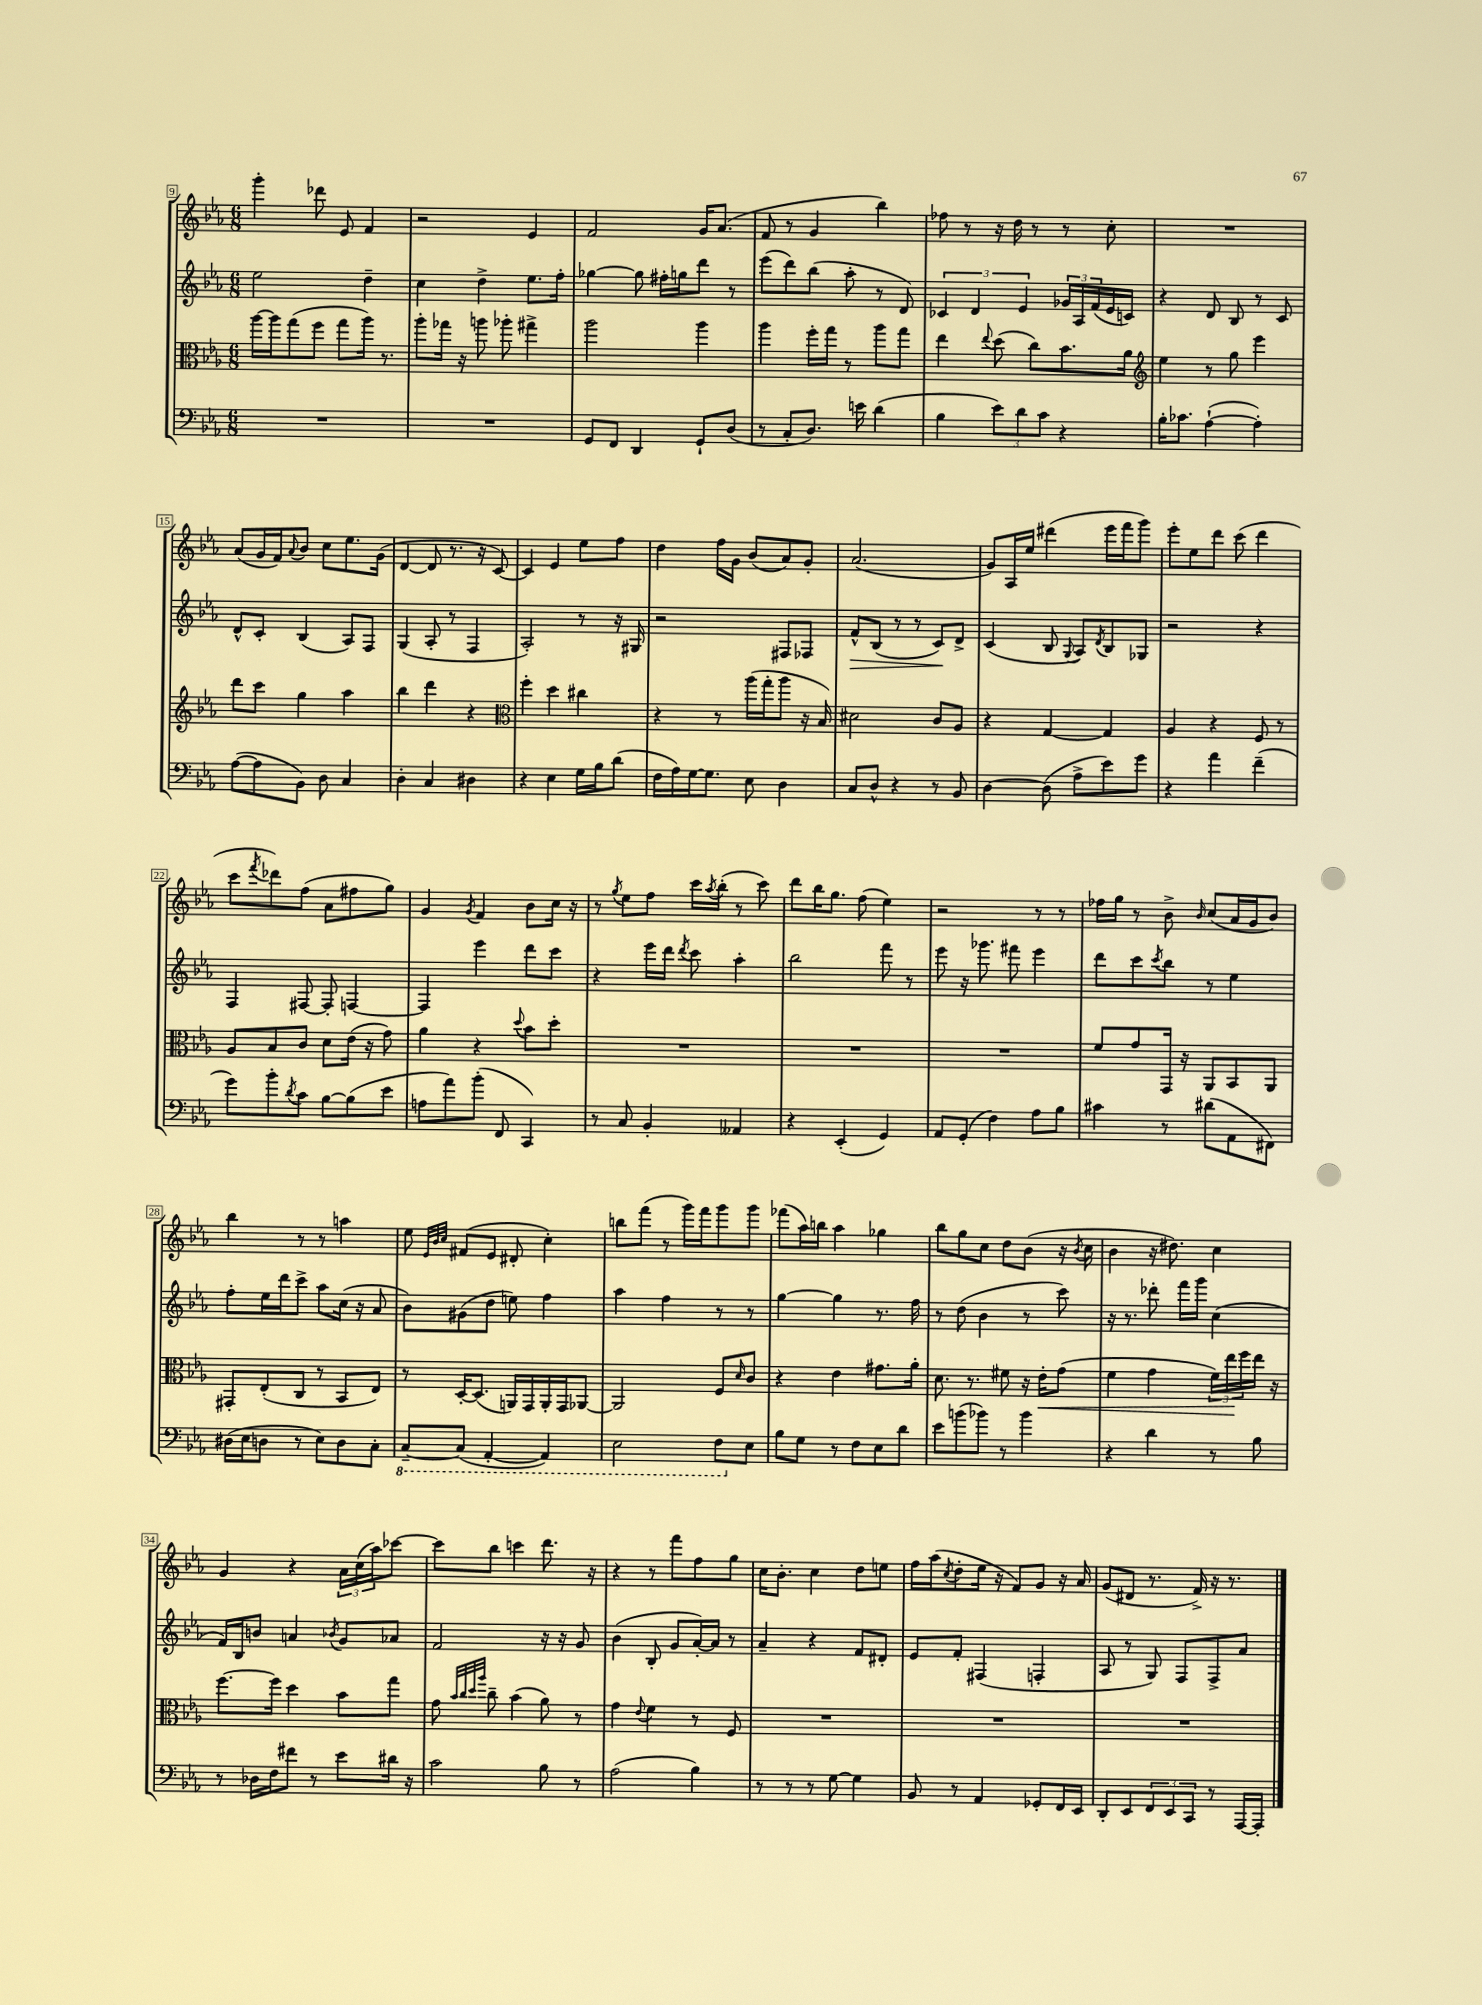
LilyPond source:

<<
\new StaffGroup <<
\new Staff = "s0" {
    \clef treble \key ees \major \numericTimeSignature \time 6/8
    g'''4-. des'''8 ees'8 f'4 |
    r2 ees'4 |
    f'2 g'16 aes'8.( |
    f'8 r8 g'4 bes''4) |
    fes''8 r8 r16 d''16 r8 r8 c''8-. |
    R2. |
    aes'8( g'16 f'16) \appoggiatura { aes'8 } bes'8 c''8 ees''8. g'16( |
    d'4~ d'8 r8. r16 c'8~) |
    c'4 ees'4 ees''8 f''8 |
    d''4 f''16 g'16 bes'8( aes'8) g'8-. |
    aes'2.( |
    g'8) aes16 ees''16 dis'''4( ees'''16 f'''16 g'''8) |
    ees'''8-. ees''8 d'''8 c'''8( d'''4 |
    c'''8 \acciaccatura { f'''8 } des'''8) f''8( aes'8 fis''8 g''8) |
    g'4 \acciaccatura { g'8 } f'4 bes'8 c''16 r16 |
    r8 \acciaccatura { g''8 } ees''8 f''8 c'''16 \acciaccatura { aes''8 } bes''16-.( r8 c'''8) |
    d'''8 bes''16 g''8. f''8( ees''4) |
    r2 r8 r8 |
    fes''16 g''16 r8 bes'8-> \grace { bes'16 } c''8( aes'16 g'16 bes'8) |
    bes''4 r8 r8 a''4 |
    ees''8 \grace { ees'32 bes'32 c''32 } fis'8( ees'8 dis'8-. c''4-.) |
    b''8 f'''8( r8 g'''16) f'''16 g'''8 g'''8 |
    fes'''8( aes''16) b''16 aes''4 ges''4 |
    bes''8 g''8 c''8 d''8 bes'8( r16 \acciaccatura { bes'8 } c''16 |
    bes'4 r16 dis''8.) c''4 |
    g'4 r4 \tuplet 3/2 { aes'16 c''16( aes''16) } ces'''8~ |
    ces'''8 bes''8 c'''4 d'''8. r16 |
    r4 r8 f'''8 f''8 g''8 |
    c''16 bes'8.-. c''4 d''8 e''8 |
    f''16 aes''16( \acciaccatura { c''8 } d''8-. ees''16 r16 f'8) g'8 r16 aes'16 |
    g'8( dis'8 r8. f'16->) r16 r8. \bar "|." |
}
\new Staff = "s1" {
    \clef treble \key ees \major \numericTimeSignature \time 6/8
    ees''2 d''4-- |
    c''4 d''4-> ees''8. f''16-. |
    ges''4~ ges''8 fis''16-. g''16 d'''8 r8 |
    ees'''8( d'''8) bes''8( aes''8-. r8 d'8) |
    \tuplet 3/2 { ces'4 d'4 ees'4 } \tuplet 3/2 { ges'16 aes16 f'16( } ees'16 c'16) |
    r4 d'8 bes8 r8 c'8 |
    d'8-^ c'8-. bes4( aes8) f8 |
    g4( aes8-. r8 f4 |
    aes2-.) r8 r16 gis16 |
    r2 fis8 fes8 |
    f'8-^\> bes8( r8 r8 c'8\!) d'8-> |
    c'4( bes8 \appoggiatura { g8 } aes8) \acciaccatura { d'8 } bes8 ges8 |
    r2 r4 |
    f4 fis8~ fis8-. f4~ |
    f4 ees'''4 d'''8 c'''8 |
    r4 ees'''16 d'''16 \acciaccatura { d'''8 } c'''8 aes''4-. |
    bes''2 f'''8 r8 |
    ees'''8 r16 ges'''8. fis'''8 ees'''4 |
    d'''8 c'''8 \acciaccatura { c'''8 } bes''8 r8 ees''4 |
    f''8-. ees''16 d'''16 c'''8-> aes''8 c''16( r16 aes'8 |
    bes'8) gis'8( d''8 e''8) f''4 |
    aes''4 f''4 r8 r8 |
    g''4~ g''4 r8. f''16 |
    r8 d''8( bes'4 r8 c'''8) |
    r16 r8. des'''8-. f'''16 g'''16 c''4( |
    f'16) bes16 b'8 a'4 \acciaccatura { bes'8 } g'8 aes'8 |
    f'2 r16 r16 g'8 |
    bes'4( bes8-. g'8 aes'16~-.) aes'16 r8 |
    aes'4-- r4 f'8 dis'8-. |
    ees'8 f'8-. fis4( f4-. |
    aes8 r8 g8) f8 f8-> aes'8 \bar "|." |
}
\new Staff = "s2" {
    \clef alto \key ees \major \numericTimeSignature \time 6/8
    aes''16~ aes''16 g''8( f''8 g''8 aes''16) r8. |
    aes''8-. ges''16 r16 a''8 aes''8-. gis''4-> |
    aes''2 aes''4 |
    aes''4 f''16-. g''16 r8 aes''8 g''8 |
    ees''4 \appoggiatura { ees''8 } d''8( c''8) bes'8. aes'16 |
    \clef treble ees''4 r8 g''8 ees'''4 |
    d'''8 c'''8 g''4 aes''4 |
    bes''4 d'''4 r4 |
    \clef alto f''4-. d''4 cis''4 |
    r4 r8 aes''16( g''16-. aes''8 r16 bes16) |
    dis'2 c'8 aes8 |
    r4 g4~ g4 |
    aes4 r4 f8 r8 |
    aes8 bes8 c'8 d'8 ees'16( r16 g'8) |
    aes'4 r4 \appoggiatura { d''8 } bes'8 d''8-. |
    R2. |
    R2. |
    R2. |
    f'8 g'8 g,16 r16 aes,8 bes,8 aes,8 |
    gis,8-. ees8-.( c8 r8 bes,8 ees8) |
    r8 d16~-. d8.( a,16) g,16 a,16-. g,16 aes,8~ |
    aes,2 f8 \grace { d'16 } c'8 |
    r4 ees'4 gis'8. aes'16-. |
    d'8. r8. fis'8 r16 ees'16-.\< g'8( |
    f'4 g'4 \tuplet 3/2 { f'16) ees''16\! f''16 } ees''16 r16 |
    f''8.~ f''16 d''4 bes'8 g''8 |
    g'8 \grace { bes'32 c''32 d''32 aes''32 } c''8-- bes'4( aes'8) r8 |
    g'4 \appoggiatura { ees'8 } f'4 r8 f8 |
    R2. |
    R2. |
    R2. \bar "|." |
}
\new Staff = "s3" {
    \clef bass \key ees \major \numericTimeSignature \time 6/8
    R2. |
    R2. |
    g,8 f,8 d,4 g,8-! d8( |
    r8 c8-. d8.) e'16 d'4( |
    bes4 \tuplet 3/2 { ees'8) d'8 c'8 } r4 |
    bes16-. ces'8. aes4~-!( aes4-.) |
    aes8~( aes8 bes,8) d8 c4 |
    d4-. c4 dis4 |
    r4 ees4 g16 bes16 d'8( |
    f16 aes16) g16~ g8. ees8 d4 |
    c8 d8-^ r4 r8 bes,8 |
    d4~ d8( aes8-> ees'8) g'8 |
    r4 aes'4 f'4--( |
    g'8) bes'8-. \acciaccatura { d'8 } c'8 bes8~ bes8( ees'8 |
    a8 aes'8) bes'8-.( f,8 c,4) |
    r8 c8 bes,4-. aeses,4 |
    r4 ees,4-.( g,4) |
    aes,8 g,8-.( f4) aes8 bes8 |
    cis'4 r8 dis'8( aes,8 fis,8) |
    dis16( ees16 d8 r8 ees8) d8 c8-. |
    \ottava #-1 c,8~-- c,8( aes,,4~-. aes,,4) |
    ees,2 f,8 \ottava #0 ees8 |
    bes8 g8 r8 f8 ees8 d'8 |
    ees'8 b'8( bes'8) r8 bes'4 |
    r4 d'4 r8 bes8 |
    r8 des16 f16 fis'8 r8 ees'8 dis'16 r16 |
    c'2 bes8 r8 |
    aes2( bes4) |
    r8 r8 r8 g8~ g4 |
    bes,8 r8 aes,4 ges,8-. f,16 ees,16 |
    d,8-. ees,8 \tuplet 3/2 { f,8 ees,8 c,8 } r8 aes,,16~ aes,,16-. \bar "|." |
}
>>
>>
\layout { \context { \Score currentBarNumber = #9 \override BarNumber.stencil = #(make-stencil-boxer 0.1 0.3 ly:text-interface::print) } }
